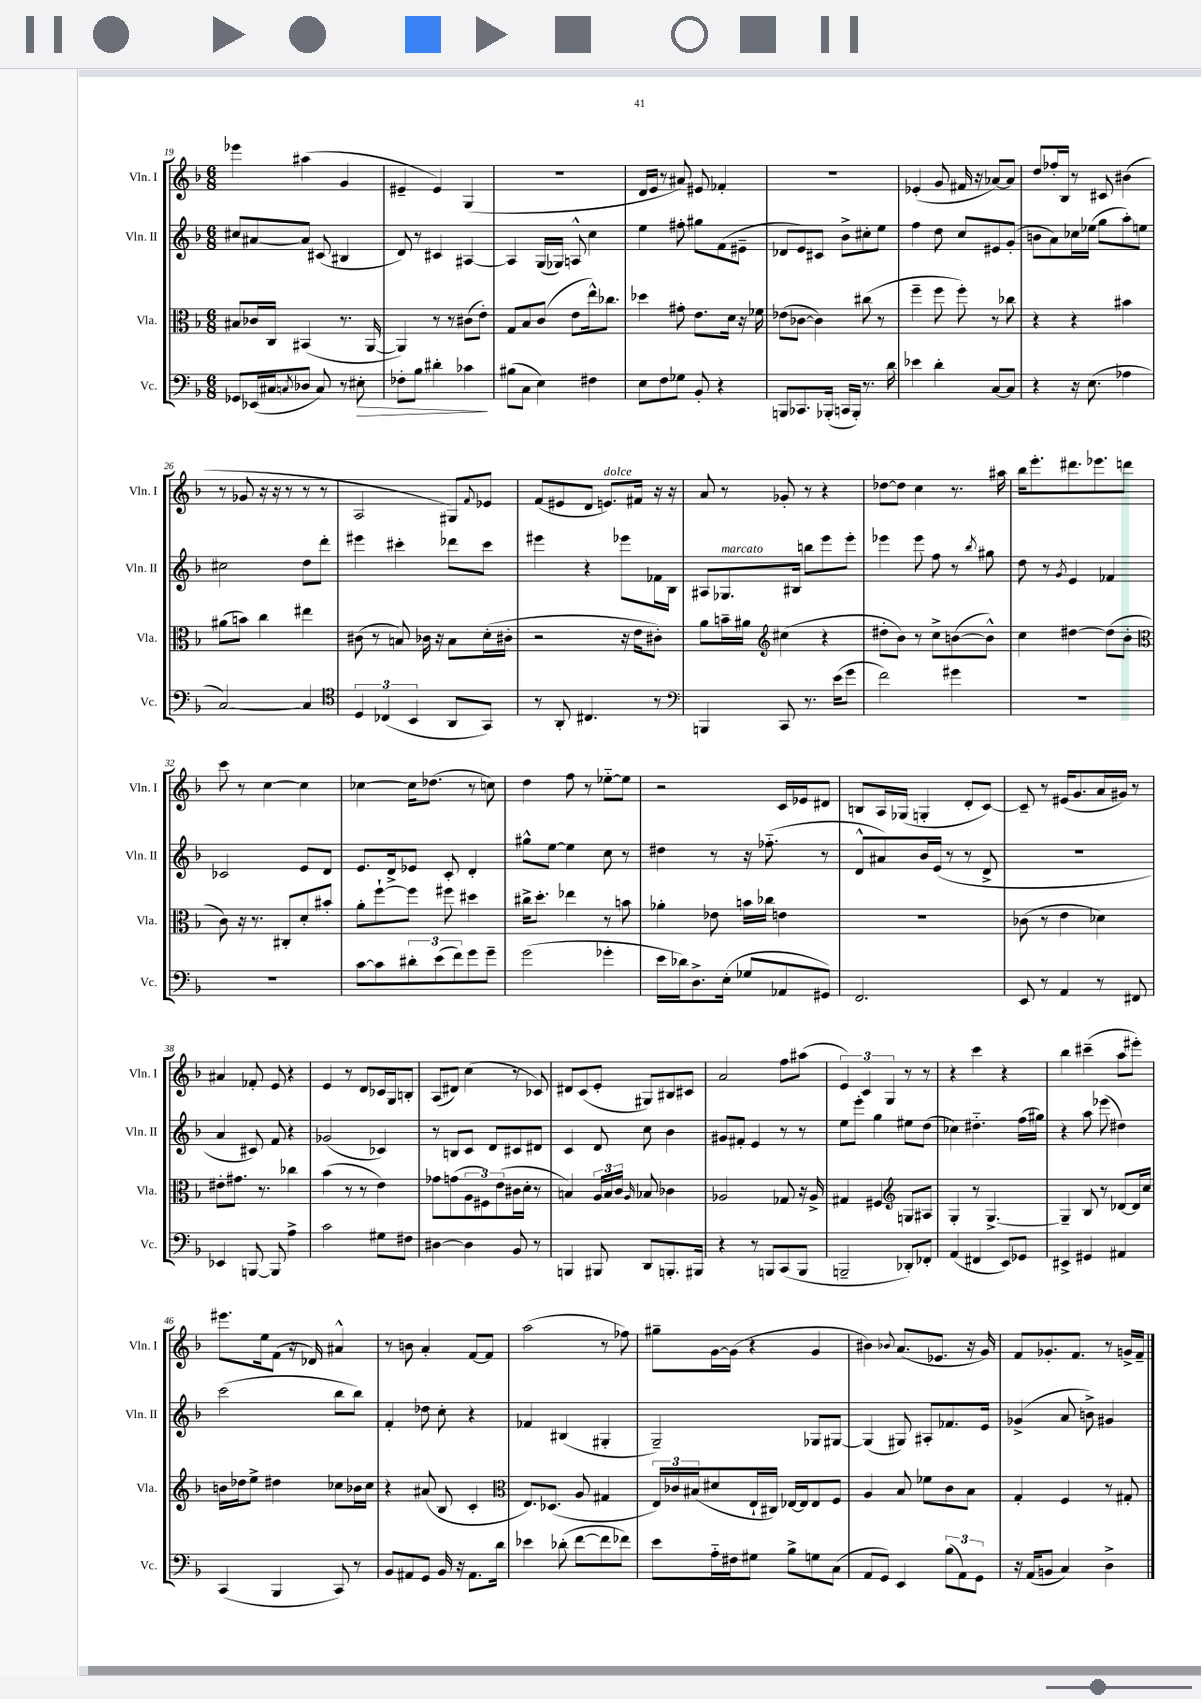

**kern	**kern	**kern	**kern
*staff4	*staff3	*staff2	*staff1
*clefF4	*clefC3	*clefG2	*clefG2
*k[b-]	*k[b-]	*k[b-]	*k[b-]
*M6/8	*M6/8	*M6/8	*M6/8
8GG-	8B#	8cc#	4eee-
(16EE-	16c-	[8a#	.
16C#	16C	.	.
8qC	.	.	.
8D-	(4BB#	8a#]	(4aa#
8C)	.	(8c#	.
8r	8.r	4B#	4g
8E#'	.	.	.
.	[16AA	.	.
=	=	=	=
8F-'	4AA])	8d)	4e#~
8B-	.	8r	.
4d#'	8r	4c#	4e#)
.	8r	.	.
4c-	(8c#	[4A#	(4G
.	8e')	.	.
=	=	=	=
(8B#	8G	4A#]	2.r
8C	8B-	.	.
4E)	(8c	(16G	.
.	.	16G-)	.
.	8e	8A^^	.
4F#	16ee^^)	4cc	.
.	8.cc-	.	.
=	=	=	=
8E	4dd-	4ee	16d
.	.	.	16e
8F	.	.	8r
8G-	8g#'	8ff#'	8a#)
8BB-'	8.e	8gg#	8e#
4r	.	(8f	4f-'
.	16d	.	.
.	16r	8e#~	.
.	16f-	.	.
=	=	=	=
8BBB	(8e-	8d-	2.r
8.CC-	[8c-	8e)	.
.	4c-])	8c#	.
(16BBB-'	.	.	.
16CC	.	8b-^	.
16BBB-')	.	.	.
8.r	(8cc#	8cc#'	.
.	8r	8ee	.
16d	.	.	.
=	=	=	=
4e-	4ff~	4ff	(4e-'
4d'	8ff	8dd	8g
.	8ff')	8cc	16f#
.	.	.	16r
[8C	8r	8e#	[8a-)
8C]	8cc-	(8g'	8a-]
=	=	=	=
4r	4r	8b	8dd
.	.	8a)	16ff-'
.	.	.	16B-
16r	4r	16cc-	8r
(8.E	.	(16ee-	.
.	.	8gg	8c#
4A-	4b#	8aa')	(4b#
.	.	8ee	.
=	=	=	=
[2C)	(8a#	2cc#	8r
.	8b)	.	8g-
.	4cc	.	16r
.	.	.	16r
.	.	.	8r
4C]	4ee#	8dd	8r
.	.	8ddd'	8r
=	=	=	=
*clefC4	*	*	*
6D	(8c#	4eee#	2A
.	8r	.	.
(6C-	.	.	.
.	8B)	4ccc#'	.
6BB-	.	.	.
.	16c-	.	.
.	16r	.	.
8AA	8B	8ddd-	8G#)
.	.	.	8qqf
8GG)	(16d'	8ccc#	8e-
.	16c#'	.	.
=	=	=	=
8r	2r	4eee#	(8f
8AA'	.	.	8e#
4.C#	.	4r	8d
.	.	.	8.e)
.	16r	8eee-	.
.	16e	.	16f#
8r	8c#')	16f-	16r
.	.	16B-	16r
=	=	=	=
*clefF4	*	*	*
4BBB	8a	8A#	8a
.	16b~	8.G-	8r
.	16a#	.	.
*	*clefG2	*	*
8CC	(4cc#	.	8g-'
.	.	16B#	.
8.r	.	8bb	8r
.	4r	8eee	4r
(16e	.	.	.
8g	.	8eee'	.
=	=	=	=
2f)	8dd#'	4eee-	[8dd-
.	8b-)	.	8dd-]
.	8r	8eee-	4cc
.	8cc^	8ff	.
4g#	([8b	8r	8.r
.	.	8qbb-	.
.	8b^^])	8gg#	.
.	.	.	16aa#
=	=	=	=
2.r	4cc	8dd	16bb-
.	.	.	8.eee'
.	.	8r	.
.	.	8qg	.
.	[4dd#	4e	8.ddd#
.	.	.	8.eee-
.	(8dd#]	4f-	.
.	8b-'	.	8ddd
=	=	=	=
*	*clefC3	*	*
2.r	8c)	2c-	8ccc
.	16r	.	8r
.	8.r	.	.
.	.	.	[4cc
.	8C#'	.	.
.	8d'	8e	4cc]
.	8b#'	8d	.
=	=	=	=
[8c	8a'	8.e	[4cc-
8c]	[8ff`	.	.
.	.	16d^	.
12d#'	8ff]	8e-	16cc-]
.	.	.	(8.dd-
(12e	.	.	.
.	8ff#	8c'	.
12f)	.	.	.
8g	4dd#	4d'	8r
8g~	.	.	8cc)
=	=	=	=
(2g	16cc#^	8gg#^^	4dd
.	8.dd'	.	.
.	.	[8ee	.
.	4ee-	4ee]	8ff
.	.	.	8r
4g-'	8r	8cc	[8ee-'~
.	8b	8r	8ee-]
=	=	=	=
16e	4a-'	4dd#	2r
16d-)	.	.	.
8.D^	.	.	.
.	8e-	8r	.
(16E'	.	.	.
8G-	16b	16r	.
.	16cc-	(8.ff-'~	.
8AA-	4e	.	16c
.	.	.	16e-
8GG#)	.	8r	8d#
=	=	=	=
2.FF	2.r	8d^^	8B
.	.	8a#)	16A
.	.	.	(16G-
.	.	16b-	4G'
.	.	(16e	.
.	.	8r	.
.	.	8r	8d'
.	.	8d^	[8c)
=	=	=	=
8EE	(8c-	2.r	8c~]
8r	8r	.	8r
4AA	4e	.	(16e#
.	.	.	8.g
8r	4d-)	.	16a
.	.	.	16g#)
8FF#	.	.	8r
=	=	=	=
4EE-	8e#'	4a	4a#
.	8.g#	.	.
[8BBB	.	8c#)	8f-'
.	8.r	.	.
8BBB]	.	8f	8e
4A^	4cc-	4r	4r
=	=	=	=
2c	(4b-	(2g-	4e
.	8r	.	8r
.	8r	.	8d
8G#	4e)	4c-)	16c-
.	.	.	16G
8F#	.	.	8B'
=	=	=	=
[4D#	8g-	8r	(8A
.	(8g	8B	8d#)
4D#]	12A	8c	(4cc
.	12F#)	.	.
.	.	8d	.
.	(12e	.	.
8BB-	16c#	8c#	8r
.	16d'	.	.
8r	8r	8d#	8c-)
=	=	=	=
4BBB	4B)	4c	8d#
.	.	.	(8c
8BBB#	24A	8d	8e'
.	24B	.	.
.	24c	.	.
.	16qqA	.	.
8DD	8B-	8cc	8G#)
8.BBB'	4c-	4b-	8B#
.	.	.	8c#
16BBB#	.	.	.
=	=	=	=
4r	2A-	8g#	2a
.	.	8f#'	.
8r	.	4e	.
8BBB	.	.	.
(8CC	8G-	8r	8ff
8BBB	16r	8r	(8aa#
.	16A-^	.	.
=	=	=	=
2BBB~	4G#	8ee	6e)
.	.	8eee'	.
.	.	.	6c
.	4F#	4gg	.
.	.	.	6G
*	*clefG2	*	*
8DD-')	8G	8ee#	8r
8FF-'	8A#	(8dd	8r
=	=	=	=
(4AA	4G'	4cc-)	4r
4FF#	8r	4.dd#'~	4ccc
.	[4.G^	.	.
8EE)	.	.	4r
8GG-	.	(16ff	.
.	.	16gg#)	.
=	=	=	=
4EE#^	4G~]	4r	4bb-
4GG#	8B-	8aa	(4ccc#~
.	8r	(8eee-	.
4AA#	[8d-	4dd#)	8aa
.	16d-]	.	8eee#')
.	16cc	.	.
=	=	=	=
(4CC	16b	(2ccc	8.eee#
.	16dd-	.	.
.	8ee^	.	.
.	.	.	16ee
4BBB-	4dd#	.	(8f
.	.	.	16r
.	.	.	16d-)
8CC)	8cc-	8bb-	4a#^^
8r	16b-	8bb-)	.
.	16cc-	.	.
=	=	=	=
8BB-	4r	4f'	8r
8AA#	.	.	8b
8GG	(8a#	8dd-	4a'
16BB-	8B-	8cc'	.
16r	.	.	.
8.AA#	4c'	4r	[8f
.	.	.	8f]
16d	.	.	.
=	=	=	=
*	*clefC3	*	*
4e-	8.E)	4f-	(2aa
.	(8.D-	.	.
(8d-'	.	(4B#	.
[8f	8A	.	.
8f]	4G#	4G#'	8r
8f-)	.	.	8ff-)
=	=	=	=
8e	24E)	2G~)	8gg#~
.	24c-	.	.
.	(24B#	.	.
16A'~	8d#	.	[16g
16F#	.	.	(16g]
8G#	16E`	.	4r
.	16C#)	.	.
8B-^	[16E-	.	.
.	16E-]	.	.
8G	8E-	8G-	4g
(8C	8F	[8G#	.
=	=	=	=
8AA	4A	(4G#]	4b#)
8GG)	.	.	.
.	.	.	8qqb-
4EE	8B-	8G#)	(8.a
.	8f-	8A#'	.
.	.	.	8.e-
(12B-	8c	8.f-	.
12AA)	.	.	.
.	8B-	.	16r
12GG	.	.	.
.	.	16e	16g)
=	=	=	=
16r	4G'	(4g-^	8f
(16AA	.	.	.
8BB	.	.	8.g-'
4C)	4F	8a	.
.	.	.	8.f
.	.	8b^)	.
4D^	8r	4g#	8r
.	8G#'	.	16g^
.	.	.	16f~
==	==	==	==
*-	*-	*-	*-
